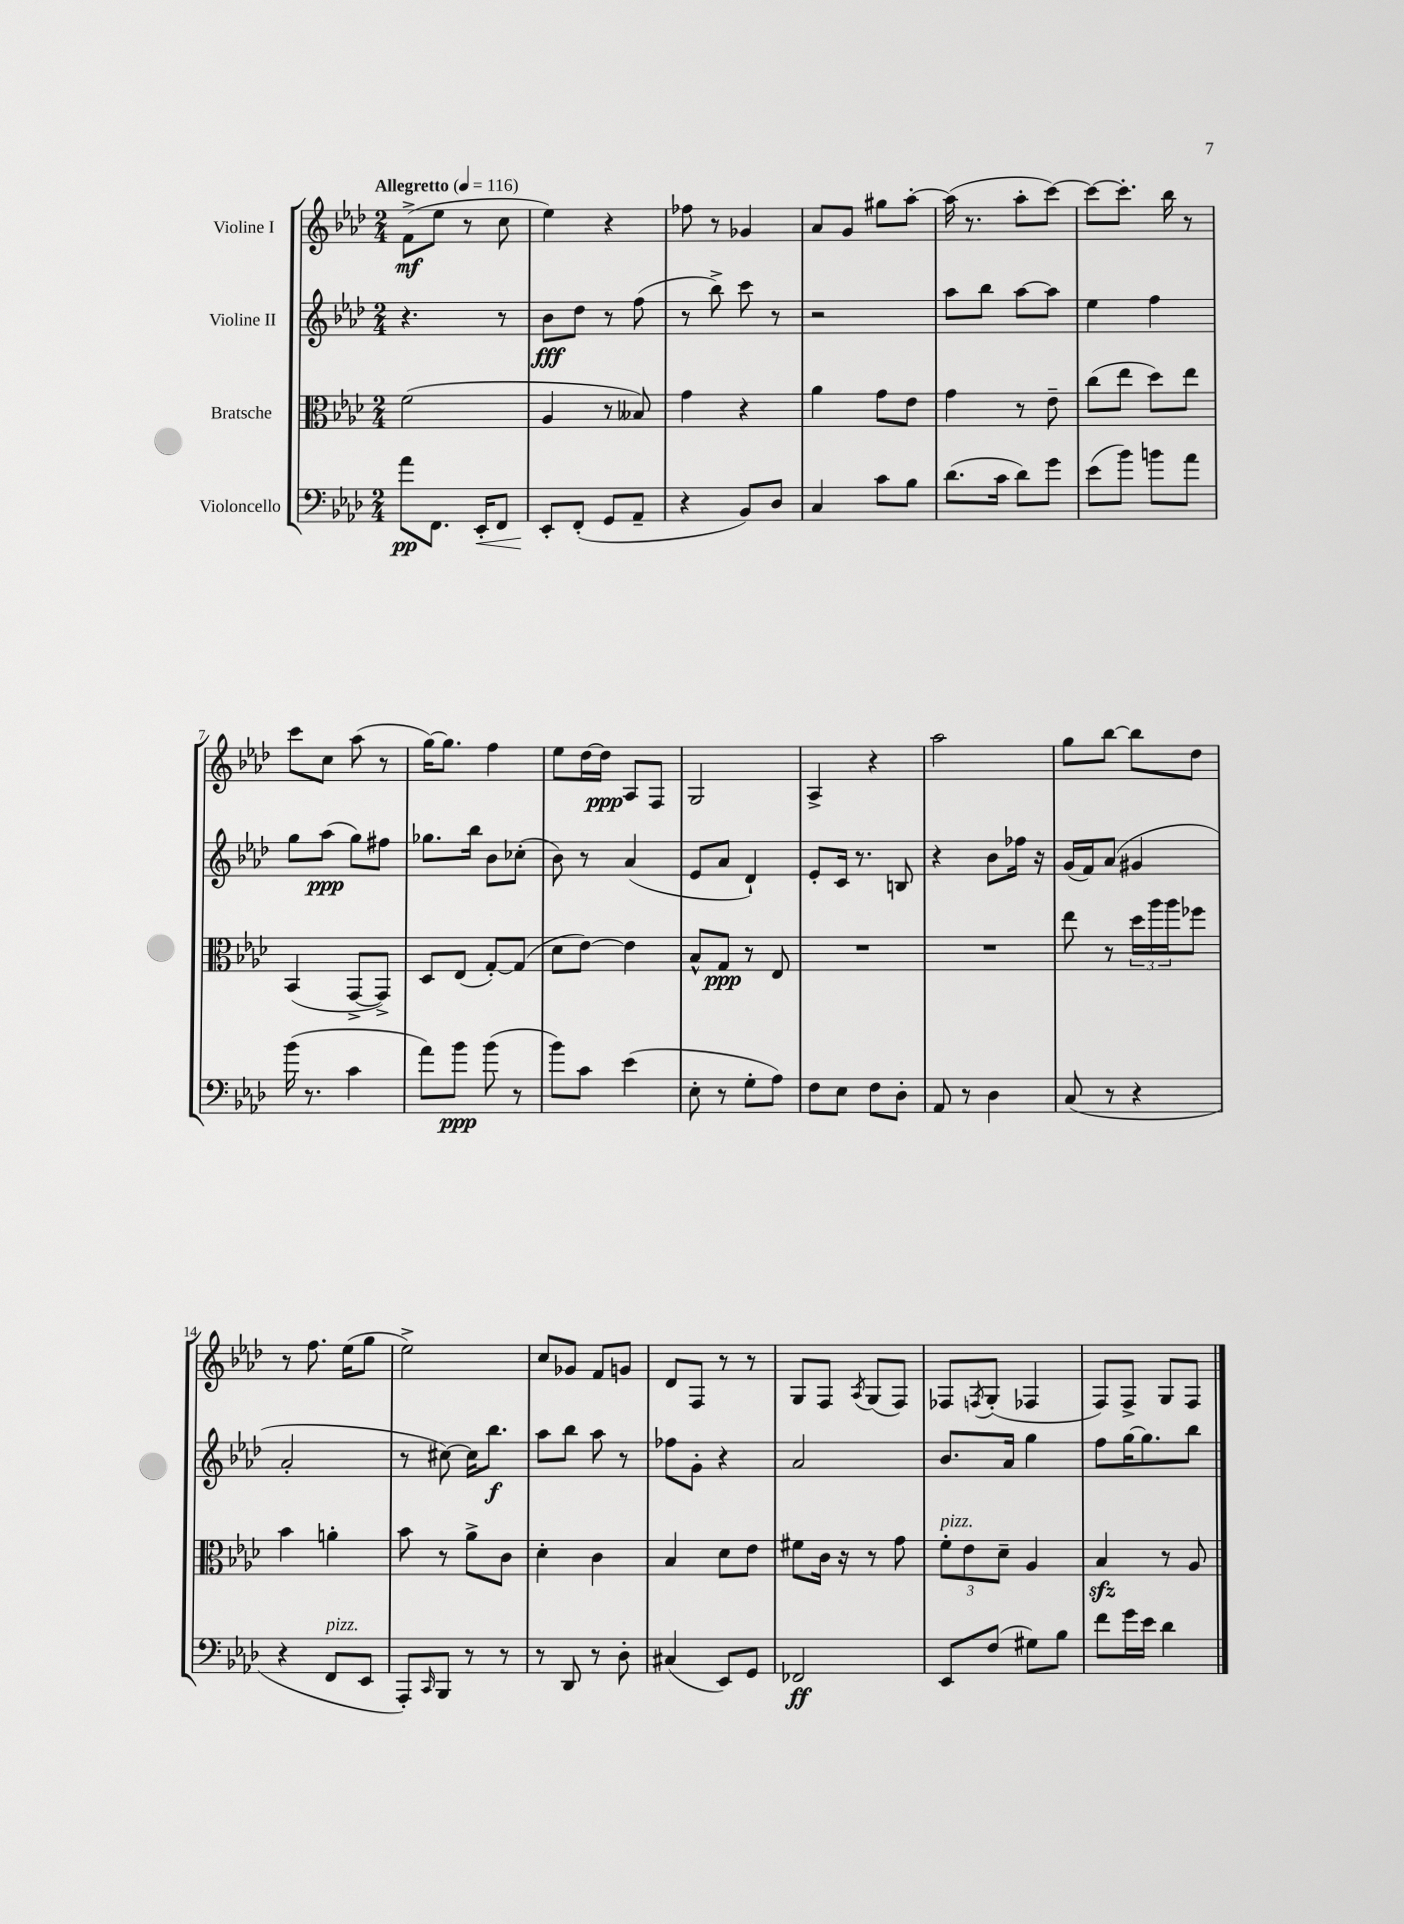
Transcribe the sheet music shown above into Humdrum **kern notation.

**kern	**dynam	**kern	**dynam	**kern	**dynam	**kern	**dynam
*part4	*part4	*part3	*part3	*part2	*part2	*part1	*part1
*staff4	*staff4	*staff3	*staff3	*staff2	*staff2	*staff1	*staff1
*I"Violoncello	*	*I"Bratsche	*	*I"Violine II	*	*I"Violine I	*
*clefF4	*	*clefC3	*	*clefG2	*	*clefG2	*
*k[b-e-a-d-]	*	*k[b-e-a-d-]	*	*k[b-e-a-d-]	*	*k[b-e-a-d-]	*
*M2/4	*	*M2/4	*	*M2/4	*	*M2/4	*
*MM116	*	*MM116	*	*MM116	*	*MM116	*
=1	=1	=1	=1	=1	=1	=1	=1
!	!	!	!	!	!	!LO:TX:a:B:t=Allegretto	!
8a-\L	pp	(2f\	.	4.r	.	(8f^\L	mf
8.FF\J	.	.	.	.	.	8ee-\J	.
.	.	.	.	.	.	8r	.
!	!LO:HP:b	!	!	!	!	!	!
16EE-'/KL	<	.	.	.	.	.	.
8FF/J	.	.	.	8r	.	8cc\	.
=2	=2	=2	=2	=2	=2	=2	=2
8EE-'/L	.	4A-/	.	8b-\L	fff	4ee-\)	.
(8FF'/J	[	.	.	8dd-\J	.	.	.
8GG/L	.	8r	.	8r	.	4r	.
8AA-~/J	.	8B--X/)	.	(8ff\	.	.	.
=3	=3	=3	=3	=3	=3	=3	=3
4r	.	4g\	.	8r	.	8ff-X\	.
.	.	.	.	8bb-^\)	.	8r	.
8BB-/L)	.	4r	.	8ccc\	.	4g-X/	.
8D-/J	.	.	.	8r	.	.	.
=4	=4	=4	=4	=4	=4	=4	=4
4C/	.	4a-\	.	2r	.	8a-/L	.
.	.	.	.	.	.	8g/J	.
8c\L	.	8g\L	.	.	.	8gg#X\L	.
8B-\J	.	8e-\J	.	.	.	[8aa-'\J	.
=5	=5	=5	=5	=5	=5	=5	=5
(8.d-\L	.	4g\	.	8aa-\L	.	(16aa-\]	.
.	.	.	.	.	.	8.r	.
.	.	.	.	8bb-\J	.	.	.
16c\Jk	.	.	.	.	.	.	.
8d-\L)	.	8r	.	[8aa-\L	.	8aa-'\L	.
8g\J	.	8e-~\	.	8aa-\J]	.	[8ccc\J)	.
=6	=6	=6	=6	=6	=6	=6	=6
(8e-\L	.	(8cc\L	.	4ee-\	.	8ccc\L_	.
8b-\J)	.	8ee-\J	.	.	.	8.ccc'\J]	.
8bn\L	.	8dd-\L)	.	4ff\	.	.	.
.	.	.	.	.	.	16bb-\	.
8a-\J	.	8ee-\J	.	.	.	8r	.
!!LO:LB:g=z
=7	=7	=7	=7	=7	=7	=7	=7
(16b-\	.	(4BB-/	.	8gg\L	.	8ccc\L	.
8.r	.	.	.	.	.	.	.
.	.	.	.	(8aa-\J	ppp	8cc\J	.
4c\	.	[8GG^/L	.	8gg\L)	.	(8aa-\	.
.	.	8GG^/J])	.	8ff#X\J	.	8r	.
=8	=8	=8	=8	=8	=8	=8	=8
8a-\L)	.	8D-/L	.	8.gg-X\L	.	[16gg\KL)	.
.	.	.	.	.	.	8.gg\J]	.
8b-\J	ppp	(8E-/J	.	.	.	.	.
.	.	.	.	16bb-\Jk	.	.	.
(8b-\	.	[8G'/L)	.	8b-\L	.	4ff\	.
8r	.	(8G/J]	.	(8cc-X'\J	.	.	.
=9	=9	=9	=9	=9	=9	=9	=9
8b-\L)	.	8d-\L	.	8b-\)	.	8ee-\L	.
8c\J	.	[8e-\J)	.	8r	.	[16dd-\L	.
.	.	.	.	.	.	16dd-\JJ]	ppp
(4e-\	.	4e-\]	.	(4a-/	.	8A-/L	.
.	.	.	.	.	.	8F/J	.
=10	=10	=10	=10	=10	=10	=10	=10
8E-'\	.	8B-^^/L	.	8e-/L	.	2G/	.
8r	.	8G/J	ppp	8a-/J	.	.	.
8G'\L	.	8r	.	4d-`/)	.	.	.
8A-\J)	.	8E-/	.	.	.	.	.
=11	=11	=11	=11	=11	=11	=11	=11
8F\L	.	2r	.	8e-'/L	.	4A-^/	.
8E-\J	.	.	.	16c/Jk	.	.	.
.	.	.	.	8.r	.	.	.
8F\L	.	.	.	.	.	4r	.
8D-'\J	.	.	.	8Bn/	.	.	.
=12	=12	=12	=12	=12	=12	=12	=12
8AA-/	.	2r	.	4r	.	2aa-\	.
8r	.	.	.	.	.	.	.
4D-\	.	.	.	8b-\L	.	.	.
.	.	.	.	16ff-X\Jk	.	.	.
.	.	.	.	16r	.	.	.
=13	=13	=13	=13	=13	=13	=13	=13
(8C/	.	8ee-\	.	(16g/LL	.	8gg\L	.
.	.	.	.	16f/J)	.	.	.
8r	.	8r	.	(8a-/J	.	[8bb-\J	.
4r	.	24dd-\LL	.	4g#X/	.	8bb-\L]	.
.	.	24aa-\	.	.	.	.	.
.	.	24aa-\J	.	.	.	.	.
.	.	8ff-X\J	.	.	.	8dd-\J	.
!!LO:LB:g=z
=14	=14	=14	=14	=14	=14	=14	=14
4r	.	4b-\	.	2a-'/	.	8r	.
.	.	.	.	.	.	8.ff\	.
!LO:TX:a:i:t=pizz.	!	!	!	!	!	!	!
8FF/L	.	4an'\	.	.	.	.	.
.	.	.	.	.	.	(16ee-\KL	.
8EE-/J	.	.	.	.	.	8gg\J	.
=15	=15	=15	=15	=15	=15	=15	=15
8AAA-'/L)	.	8b-\	.	8r	.	2ee-^\)	.
16qqCC/	.	.	.	.	.	.	.
8BBB-/J	.	8r	.	[8cc#X\)	.	.	.
8r	.	8a-^\L	.	16cc#\KL]	.	.	.
.	.	.	.	8.bb-\J	f	.	.
8r	.	8c\J	.	.	.	.	.
=16	=16	=16	=16	=16	=16	=16	=16
8r	.	4d-'\	.	8aa-\L	.	8cc/L	.
8DD-/	.	.	.	8bb-\J	.	8g-X/J	.
8r	.	4c\	.	8aa-\	.	8f/L	.
8D-'\	.	.	.	8r	.	8gn/J	.
=17	=17	=17	=17	=17	=17	=17	=17
(4C#X/	.	4B-/	.	8ff-X\L	.	8d-/L	.
.	.	.	.	8g'\J	.	8F/J	.
8EE-/L)	.	8d-\L	.	4r	.	8r	.
8GG/J	.	8e-\J	.	.	.	8r	.
=18	=18	=18	=18	=18	=18	=18	=18
2FF-X/	ff	8f#X\L	.	2a-/	.	8G/L	.
.	.	16c\Jk	.	.	.	8F/J	.
.	.	16r	.	.	.	.	.
.	.	.	.	.	.	8qA-/	.
.	.	8r	.	.	.	(8G/L	.
.	.	8g\	.	.	.	8F/J)	.
=19	=19	=19	=19	=19	=19	=19	=19
!	!	!LO:TX:a:i:t=pizz.	!	!	!	!	!
8EE-/L	.	12f'\L	.	8.b-/L	.	8F-X/L	.
.	.	12e-\	.	.	.	.	.
.	.	.	.	.	.	8qFn/	.
(8F/J	.	.	.	.	.	(8G'/J	.
.	.	12d-~\J	.	.	.	.	.
.	.	.	.	16a-/Jk	.	.	.
8G#X\L)	.	4A-/	.	4gg\	.	4F-X/	.
8B-\J	.	.	.	.	.	.	.
=20	=20	=20	=20	=20	=20	=20	=20
8f\L	.	4B-zz/	.	8ff\L	.	8F/L)	.
16g\L	.	.	.	[16gg\K	.	8F^/J	.
16e-\JJ	.	.	.	8.gg\]	.	.	.
4d-\	.	8r	.	.	.	8G/L	.
.	.	8A-/	.	8bb-\J	.	8F/J	.
==	==	==	==	==	==	==	==
*-	*-	*-	*-	*-	*-	*-	*-
